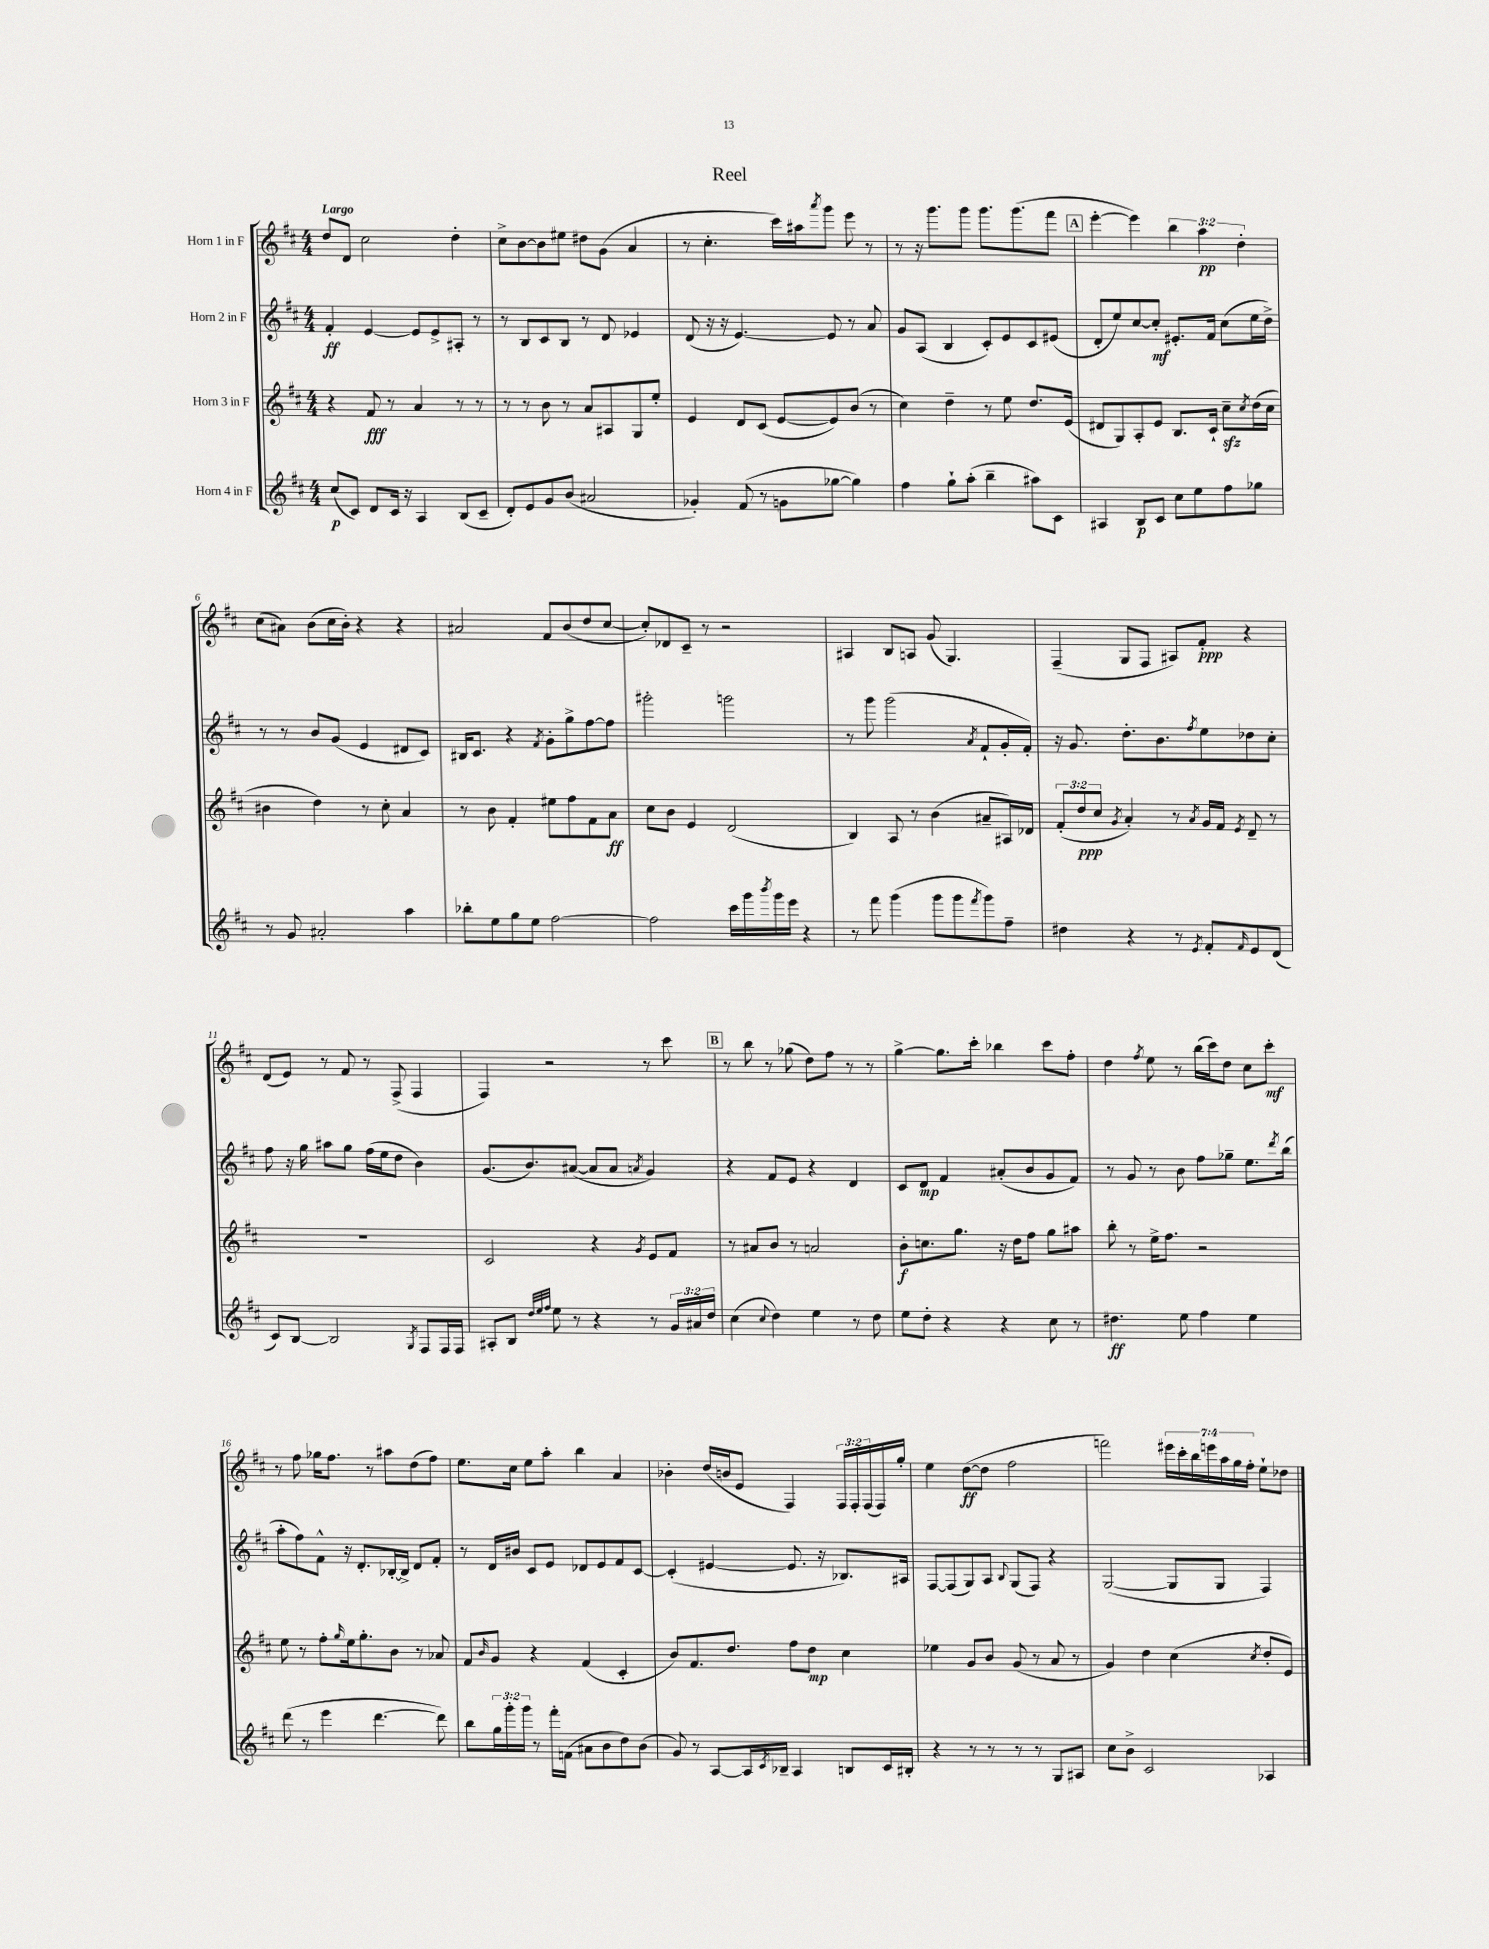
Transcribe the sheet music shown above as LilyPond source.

\header { title = "Reel" }
<<
\new StaffGroup <<
\new Staff = "s0" \with { instrumentName = "Horn 1 in F" } {
    \clef treble \key d \major \numericTimeSignature \time 4/4 \override Staff.TupletNumber.text = #tuplet-number::calc-fraction-text \tempo "Largo"
    d''8 d'8 cis''2 d''4-. |
    cis''8-> b'8~ b'8 eis''8 dis''8 g'8( a'4 |
    r8 cis''4.-. cis'''16) ais''16 \acciaccatura { a'''8 } g'''8 e'''8 r8 |
    r8 r16 g'''8. g'''8 g'''8. g'''8.( fis'''8 |
    \mark \markup { \box "A" } e'''4~-. e'''4) \tuplet 3/2 { b''4 a''4\pp d''4-. } |
    cis''8( ais'8) b'8( cis''16 b'16-.) r4 r4 |
    ais'2 fis'8 b'8( d''8 cis''8~ |
    cis''8-.) des'8 cis'8-- r8 r2 |
    ais4 b8 a8 g'8( g4.) |
    fis4--( g8 fis8 ais8) fis'8-.\ppp r4 |
    d'8( e'8) r8 fis'8 r8 fis8->( fis4 |
    fis4) r2 r8 cis'''8 |
    \mark \markup { \box "B" } r8 b''8 r8 ges''8( d''8) fis''8 r8 r8 |
    g''4~-> g''8. cis'''16-. bes''4 cis'''8 fis''8-. |
    d''4 \acciaccatura { fis''8 } e''8 r8 b''16( cis'''16) d''8 cis''8 cis'''8-.\mf |
    r8 fis''8 ges''16 fis''8. r8 ais''8 d''8( fis''8) |
    e''8. cis''16 e''8 a''8-. b''4 a'4 |
    bes'4-. d''16( b'16 e'8 fis4) \tuplet 3/2 { fis16 fis16-. fis16( } fis16) g''16-. |
    e''4 d''8~\ff( d''8 fis''2 |
    f'''2) \tuplet 7/4 { eis'''16 cis'''16-. b''16 e'''16 a''16 g''16 fis''16-. } e''8-! des''8 \bar "|." |
}
\new Staff = "s1" \with { instrumentName = "Horn 2 in F" } {
    \clef treble \key d \major \numericTimeSignature \time 4/4
    fis'4-.\ff e'4~ e'8 e'8-> ais8-. r8 |
    r8 b8 cis'8 b8 r8 d'8 ees'4 |
    d'8( r16 r16 e'4.~) e'8 r8 a'8 |
    g'8 a8( b4 cis'8-.) e'8 cis'8 eis'8( |
    \mark \markup { \box "A" } d'8-. e''8) cis''8~ cis''8-.\mf eis'8.-. fis'16 cis''8( e''16 d''16->) |
    r8 r8 b'8 g'8( e'4 dis'8 cis'8) |
    bis16 cis'8. r4 \acciaccatura { fis'8 } g'8-. g''8-> fis''8~ fis''8 |
    gis'''2-. g'''2 |
    r8 g'''8 g'''2( \acciaccatura { a'8 } fis'8-! g'16-. fis'16-.) |
    r16 g'8. d''8.-. b'8. \acciaccatura { fis''8 } e''8 des''8 cis''8-. |
    fis''8 r16 g''16 ais''8 g''8 fis''16( e''16 d''8 b'4) |
    g'8.( b'8.) ais'8~( ais'8 ais'8 \acciaccatura { a'8 } g'4) |
    \mark \markup { \box "B" } r4 fis'8 e'8 r4 d'4 |
    cis'8 d'8\mp fis'4 ais'8-.( b'8 g'8 fis'8) |
    r8 g'8 r8 b'8 fis''8 ges''8-- e''8. \acciaccatura { d'''8 } b''16( |
    a''8-. fis''8) fis'8-^ r16 d'8.-. bes16~-. bes16-> d'8 fis'8-. |
    r8 d'16 bis'16 cis'8 e'8 des'8 e'8 fis'8 cis'8~ |
    cis'4-.( eis'4~ eis'8. r16 bes8.) ais16 |
    fis8~ fis8( g8) a8 \appoggiatura { b8 } g8( fis8) r4 |
    g2~( g8 g8 fis4) \bar "|." |
}
\new Staff = "s2" \with { instrumentName = "Horn 3 in F" } {
    \clef treble \key d \major \numericTimeSignature \time 4/4 \override Staff.TupletNumber.text = #tuplet-number::calc-fraction-text
    r4 fis'8\fff r8 a'4 r8 r8 |
    r8 r8 b'8 r8 a'8 ais8 g8 e''8-. |
    e'4 d'8 cis'8( e'8~ e'8) b'8( r8 |
    cis''4) d''4-- r8 e''8 d''8. e'16( |
    \mark \markup { \box "A" } dis'8 g8) a8-. e'8 b8. cis'16-! cis''8--\sfz \acciaccatura { cis''8 } d''16( cis''16 |
    bis'4 d''4) r8 cis''8-. a'4 |
    r8 b'8 fis'4-. eis''8 fis''8 fis'8 a'8\ff |
    cis''8 b'8 e'4 d'2( |
    b4) a8 r8 b'4( ais'8-- ais16) des'16 |
    \tuplet 3/2 { fis'8-.( d''8\ppp cis''8 } \acciaccatura { g'8 } a'4-.) r8 \acciaccatura { a'8 } g'16 fis'16 \acciaccatura { e'8 } d'8-- r8 |
    R1 |
    cis'2 r4 \acciaccatura { g'8 } e'8 fis'8 |
    \mark \markup { \box "B" } r8 ais'8 b'8 r8 a'2 |
    b'8-.\f c''8. g''8. r16 d''16 fis''8 g''8 ais''8 |
    b''8-. r8 e''16-> fis''8. r2 |
    e''8 r8 fis''8-. \grace { g''16 } e''16 g''8.-. b'8 r8 aes'8 |
    fis'8 \grace { b'16 } g'8 r4 fis'4( cis'4-. |
    b'8) fis'8. d''8. fis''8 d''8\mp cis''4 |
    ees''4 g'8 b'8 g'8( r8 a'8 r8 |
    g'4) d''4 cis''4( \acciaccatura { cis''8 } d''8-. e'8) \bar "|." |
}
\new Staff = "s3" \with { instrumentName = "Horn 4 in F" } {
    \clef treble \key d \major \numericTimeSignature \time 4/4 \override Staff.TupletNumber.text = #tuplet-number::calc-fraction-text
    cis''8\p( cis'8) d'8 cis'16 r16 a4 b8( cis'8-- |
    d'8-.) e'8 g'8 b'8( ais'2 |
    ges'4-.) fis'8( r8 g'8 ges''8~ ges''4) |
    fis''4 g''8-! a''8-.( b''4-- ais''8) cis'8 |
    \mark \markup { \box "A" } ais4 b8\p cis'8 cis''8 e''8 fis''8 ges''8 |
    r8 g'8 ais'2-. a''4 |
    bes''8-. e''8 g''8 e''8 fis''2~ |
    fis''2 cis'''16 g'''16 \acciaccatura { b'''8 } g'''16 e'''16 r4 |
    r8 fis'''8 g'''4( g'''8 g'''8 \acciaccatura { fis'''8 } g'''8) fis''8-- |
    dis''4 r4 r8 \acciaccatura { e'8 } fis'8-. \grace { fis'16 } e'8 d'8( |
    cis'8) b8~ b2 \acciaccatura { g8 } fis8 fis16 fis16 |
    ais8-. b8 \grace { d''32 e''32 fis''32 } e''8 r8 r4 r8 \tuplet 3/2 { g'16 ais'16 d''16 } |
    \mark \markup { \box "B" } cis''4( \appoggiatura { cis''8 } d''4) e''4 r8 d''8 |
    e''8 d''8-. r4 r4 cis''8 r8 |
    dis''4.\ff e''8 fis''4 e''4 |
    d'''8( r8 e'''4 d'''4.~ d'''8) |
    b''8 \tuplet 3/2 { g''16 g'''16-. g'''16 } r8 fis'''16-. f'16( ais'8 b'8 d''8) b'8( |
    g'8) r8 a8~ a16 \acciaccatura { cis'8 } bes16-- a4 b8 cis'16 bis16-. |
    r4 r8 r8 r8 r8 g8 ais8 |
    cis''8 b'8-> cis'2 aes4 \bar "|." |
}
>>
>>
